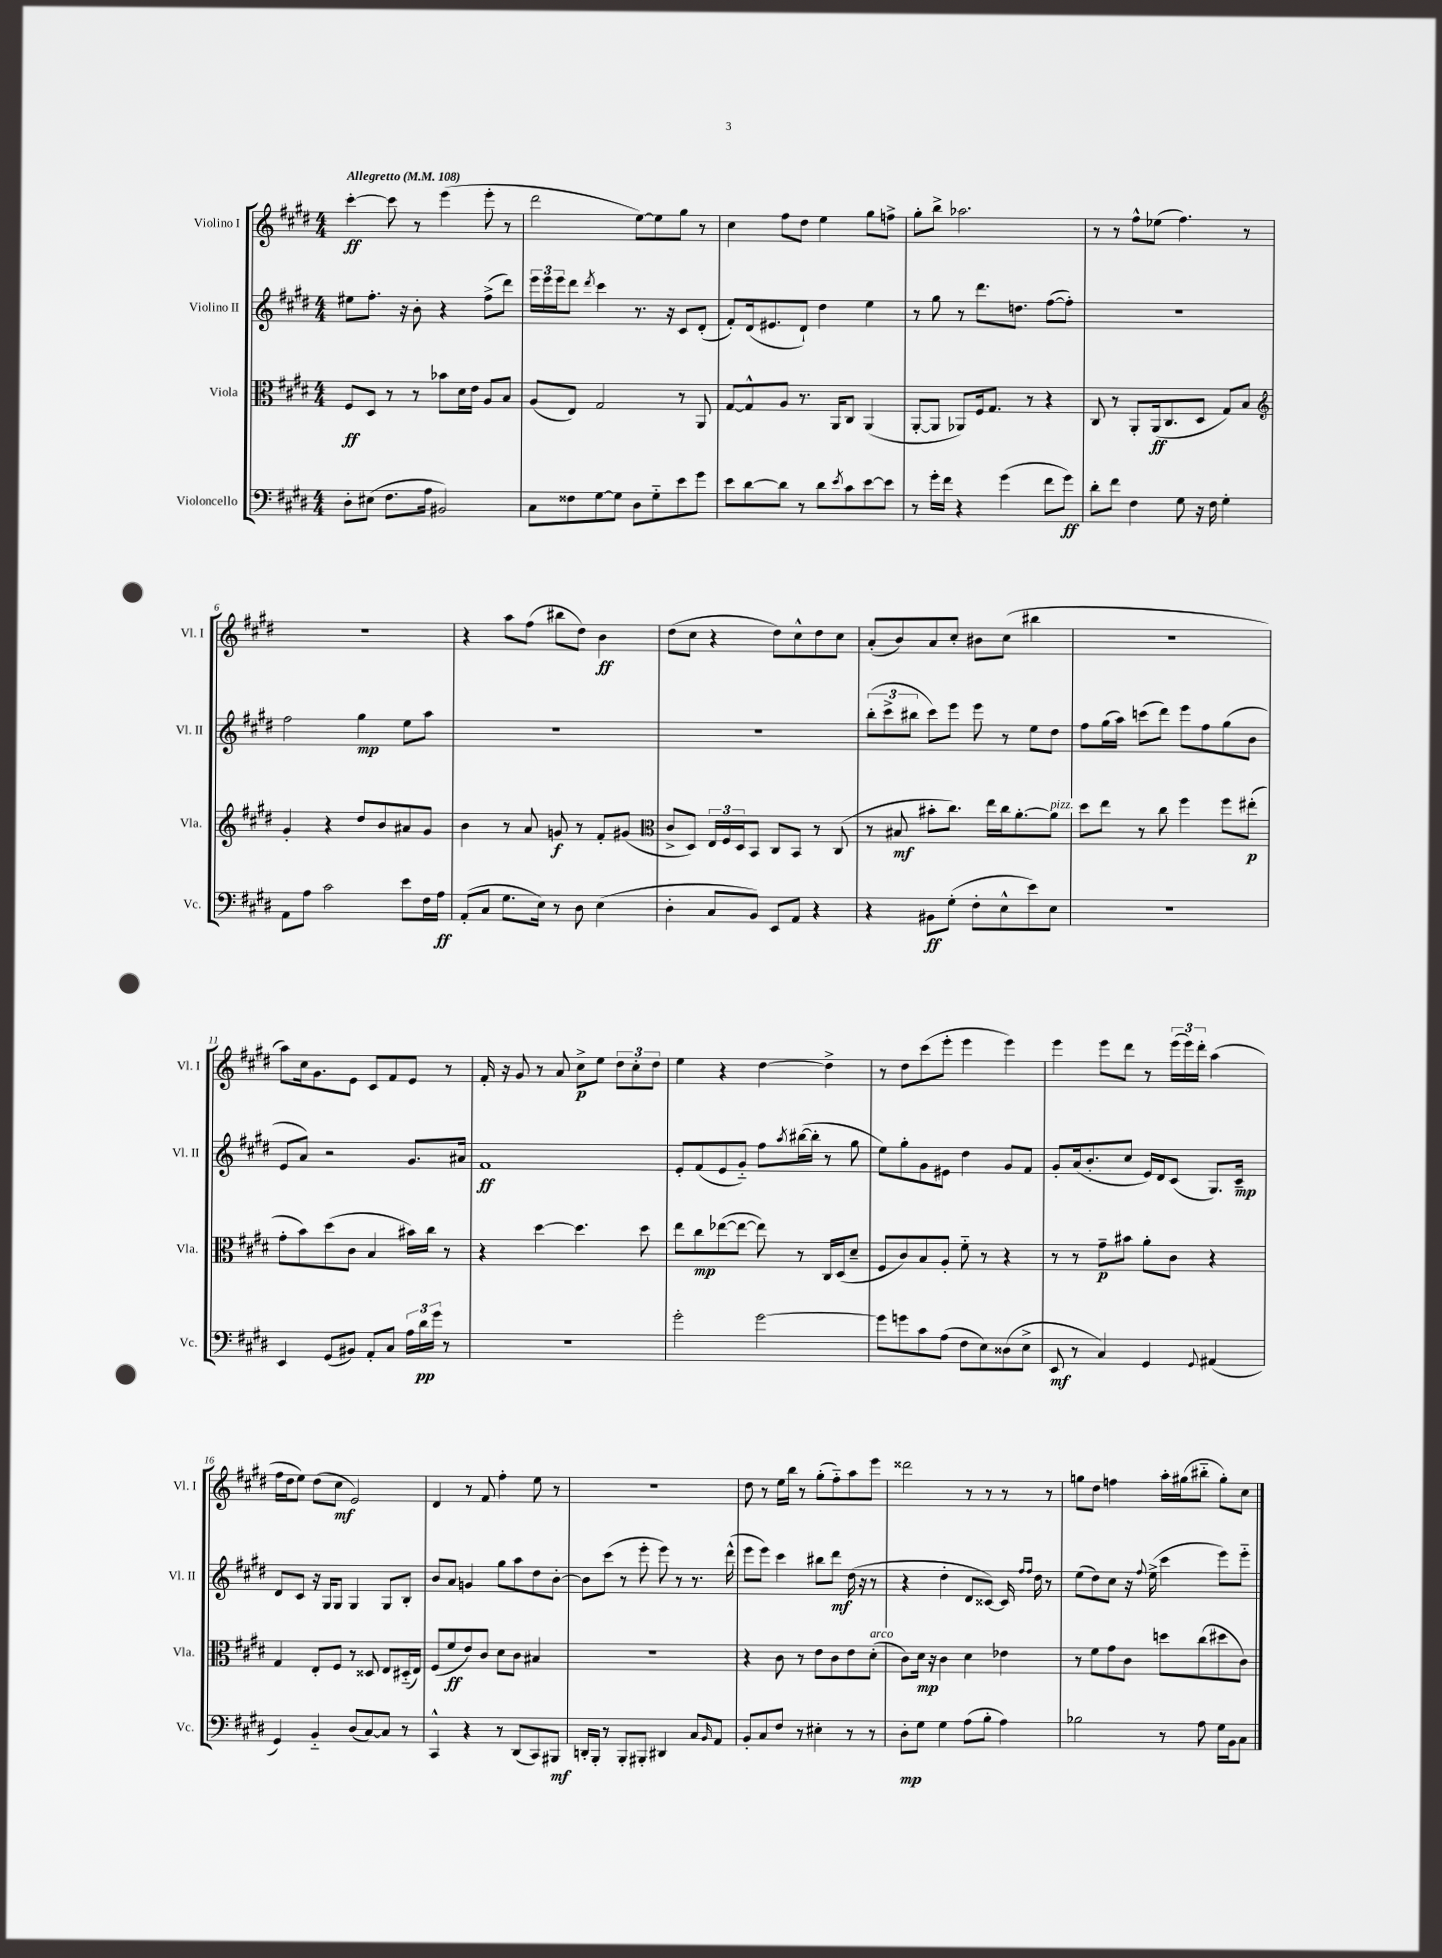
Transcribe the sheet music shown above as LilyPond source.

<<
\new StaffGroup <<
\new Staff = "s0" \with { instrumentName = "Violino I" shortInstrumentName = "Vl. I" } {
    \clef treble \key e \major \numericTimeSignature \time 4/4 \tempo "Allegretto" 4 = 108
    cis'''4~-.\ff cis'''8 r8 e'''4( e'''8-. r8 |
    dis'''2 e''8~) e''8 gis''8 r8 |
    cis''4 fis''8 dis''8 e''4 gis''8 f''8-> |
    gis''8-. b''8-> aes''2. |
    r8 r8 fis''8-^ ees''8( fis''4.) r8 |
    R1 |
    r4 a''8 fis''8( bis''8 dis''8) b'4\ff |
    dis''8( cis''8 r4 dis''8) cis''8-^ dis''8 cis''8 |
    a'8-.( b'8) a'8 cis''8-. bis'8 cis''8( bis''4 |
    R1 |
    a''8) cis''16 gis'8. e'8 cis'8 fis'8 e'8 r8 |
    fis'16-. r16 gis'8 r8 a'8 cis''8->\p e''8 \tuplet 3/2 { dis''8 cis''8-. dis''8 } |
    e''4 r4 dis''4~ dis''4-> |
    r8 dis''8 cis'''8( e'''8-. e'''4 e'''4) |
    e'''4 e'''8 dis'''8 r8 \tuplet 3/2 { e'''16( e'''16) dis'''16-. } a''4( |
    fis''16 dis''16 e''8) dis''8( cis''8\mf e'2) |
    dis'4 r8 fis'8 fis''4-. e''8 r8 |
    r1 |
    dis''8 r8 e''16 b''16 r8 gis''8-.( fis''8-_) a''8 e'''8 |
    disis'''2 r8 r8 r8 r8 |
    g''8 dis''8 f''4 a''16-. gis''16( bis''8-_ gis''8-.) cis''8 \bar "|." |
}
\new Staff = "s1" \with { instrumentName = "Violino II" shortInstrumentName = "Vl. II" } {
    \clef treble \key e \major \numericTimeSignature \time 4/4
    eis''8 fis''8.-. r16 b'8-. r4 fis''8->( dis'''8) |
    \tuplet 3/2 { e'''16 e'''16 e'''16 } dis'''8 \acciaccatura { dis'''8 } cis'''4 r8. r16 cis'8 dis'8-.( |
    fis'8-.) dis'16( eis'8. dis'8-!) dis''4 e''4 |
    r8 gis''8 r8 dis'''8. d''8. fis''8~( fis''8-.) |
    R1 |
    fis''2 gis''4\mp e''8 a''8 |
    R1 |
    R1 |
    \tuplet 3/2 { b''8-.( cis'''8-> bis''8 } cis'''8) e'''8 e'''8 r8 e''8 dis''8 |
    fis''8 gis''16( a''16) c'''8( dis'''8) e'''8 fis''8 gis''8( b'8 |
    e'8 a'8) r2 gis'8. ais'16 |
    fis'1\ff |
    e'8-. fis'8( e'8 gis'8-_) fis''8 \acciaccatura { a''8 } bis''16~( bis''16-. r8 gis''8 |
    e''8) gis''8-. gis'8 eis'8 dis''4 gis'8 fis'8 |
    gis'8-. a'16( b'8.-. cis''8 e'16) dis'16 cis'8( gis8.) cis'16--\mp |
    dis'8 cis'8 r16 gis16 gis8 gis4 gis8 b8-. |
    b'8 a'8 g'4 gis''8 a''8 dis''8 b'8~-. |
    b'8 cis'''8( r8 e'''8-. e'''8) r8 r8. dis'''16-^( |
    e'''8 e'''8) cis'''4 bis''8 dis'''8\mf dis''16( r16 r8 |
    r4 dis''4-. dis'8 cisis'8~) cisis'16 \grace { fis''16 fis''16 } dis''16 r8 |
    e''8( dis''8) cis''8 r16 \appoggiatura { fis''8 } e''16->( cis'''4 e'''8) e'''8-_ \bar "|." |
}
\new Staff = "s2" \with { instrumentName = "Viola" shortInstrumentName = "Vla." } {
    \clef alto \key e \major \numericTimeSignature \time 4/4
    fis8\ff dis8 r8 r8 bes'8 dis'16 e'16 a8 b8 |
    a8( e8) gis2 r8 a,8 |
    gis8~ gis8-^ a8 r8. a,16 cis8 a,4( |
    a,8~-. a,8 aes,8) fis16 gis8. r8 r4 |
    cis8 r8 a,8-. a,16\ff( cis8. dis8 gis8) b8 |
    \clef treble gis'4-. r4 dis''8 b'8 ais'8 gis'8 |
    b'4 r8 a'8 g'8\f r8 fis'8-. gis'8( |
    \clef alto cis'8-> dis8) \tuplet 3/2 { e16 fis16 dis16 } b,8 cis8 b,8 r8 cis8( |
    r8 bis8\mf bis'8-. cis''8.) e''16 cis''16 a'8.~-. a'8^\markup { \italic "pizz." } |
    dis''8 e''8 r8 cis''8 fis''4 fis''8 eis''8-.\p( |
    gis'8-. b'8) dis''8( cis'8 b4 bis'16) cis''16 r8 |
    r4 dis''4~ dis''4. dis''8 |
    e''8 cis''8\mp ees''8~( ees''8~ ees''8) r8 cis16 dis16( dis'8-- |
    fis8 cis'8) b8 a8-. fis'8-_ r8 r4 |
    r8 r8 gis'8--\p bis'8 a'8-. cis'8 r4 |
    gis4 e8-. fis8 r8 disis8 e8 dis16-_( e16) |
    fis8( fis'8\ff e'8) cis'8 dis'8 cis'8 bis4 |
    R1 |
    r4 cis'8 r8 e'8 cis'8 e'8 dis'8-.^\markup { \italic "arco" }( |
    cis'8) dis'16\mp r16 cis'4 dis'4 ees'4 |
    r8 fis'8 gis'8 cis'8 d''8 cis''8( dis''8 cis'8) \bar "|." |
}
\new Staff = "s3" \with { instrumentName = "Violoncello" shortInstrumentName = "Vc." } {
    \clef bass \key e \major \numericTimeSignature \time 4/4
    dis8-. eis8( fis8. a16 bis,2) |
    cis8 fisis8 gis8~ gis8 dis8 gis8-_ e'8 gis'8 |
    e'8 dis'8~ dis'8 r8 dis'8 \acciaccatura { e'8 } cis'8 e'8~ e'8 |
    r8 gis'16-. fis'16 r4 gis'4( fis'8 gis'8\ff) |
    dis'8-. fis'8 fis4 gis8 r16 fis16 gis4-. |
    a,8 a8 cis'2 e'8 fis16 a16\ff |
    a,8-.( cis8 gis8. e16) r8 dis8 e4( |
    dis4-. cis8 b,8) e,8 a,8 r4 |
    r4 bis,8\ff gis8-.( fis8-. e8-^ e'8) e8 |
    R1 |
    e,4 gis,8( bis,8) a,8-. cis8 \tuplet 3/2 { a16 dis'16\pp gis'16 } r8 |
    R1 |
    gis'2-. gis'2~ |
    gis'8 g'8 cis'8 a8( fis8 e8) disis8( e8-> |
    e,8\mf r8 cis4) gis,4 \appoggiatura { gis,8 } ais,4( |
    gis,4) b,4-_ dis8( cis8~) cis8 r8 |
    cis,4-^ r4 r8 dis,8( cis,8) bis,,8\mf |
    d,16-. b,,16-. r8 b,,8-. bis,,8-. dis,4 cis8 \grace { b,16 } a,8 |
    b,8-. cis8 fis8 r8 eis4-. r8 r8 |
    dis8-.\mp gis8 gis4 a8( b8-. a4) |
    bes2 r8 a8 gis16 b,16 cis8 \bar "|." |
}
>>
>>
